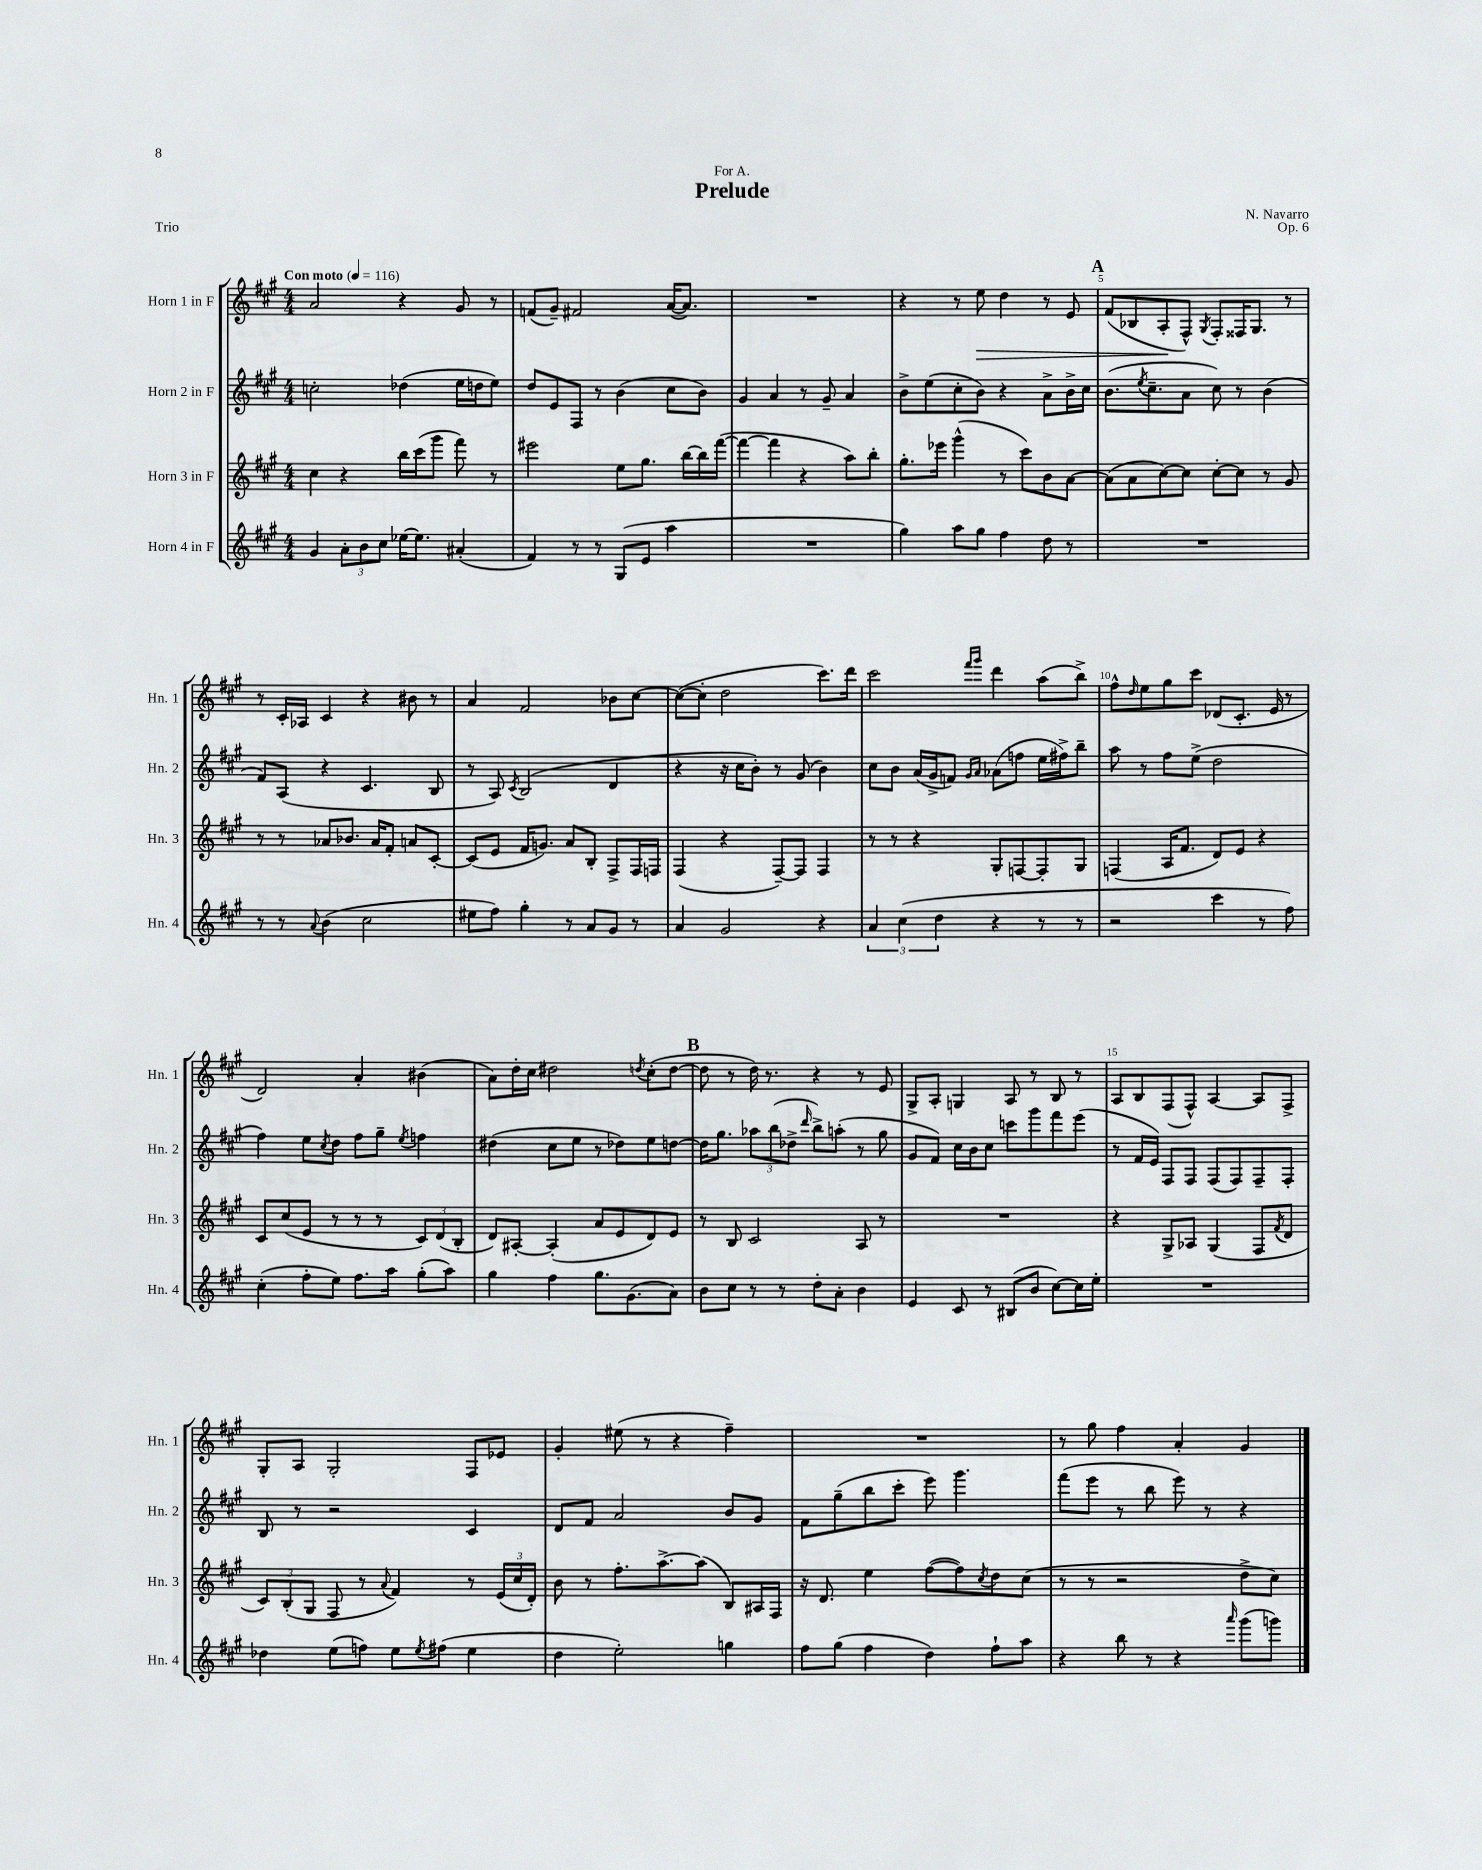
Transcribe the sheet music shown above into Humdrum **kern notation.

**kern	**kern	**kern	**kern
*staff4	*staff3	*staff2	*staff1
*clefG2	*clefG2	*clefG2	*clefG2
*k[f#c#g#]	*k[f#c#g#]	*k[f#c#g#]	*k[f#c#g#]
*M4/4	*M4/4	*M4/4	*M4/4
*MM116	*MM116	*MM116	*MM116
4g#	4cc#	2cc'	2a
12a'	4r	.	.
12b	.	.	.
12cc#	.	.	.
[16ee-	16bb	(4dd-	4r
8.ee-]	(16ccc#	.	.
.	8ggg#	.	.
(4a#'	8fff#)	16ee	8g#
.	.	16dd	.
.	8r	8ee)	8r
=	=	=	=
4f#)	2eee#	8dd	(8f
.	.	8e	8g#~)
8r	.	8F#	2f#
8r	.	8r	.
(8G#	8ee	(4b	.
8e	8.gg#	.	.
4aa	.	8cc#	([16a
.	[16bb	.	8.a])
.	16bb]	8b)	.
.	([16fff#	.	.
=	=	=	=
1r	4fff#_	4g#	1r
.	4fff#]	4a	.
.	4r	8r	.
.	.	8g#~	.
.	8aa)	4a	.
.	8bb'	.	.
=	=	=	=
4gg#)	8.gg#'	8b^	4r
.	.	(8ee	.
.	16eee-	.	.
8aa	(4ggg#^^	8cc#'	8r
8gg#	.	8b)	8ee
4ff#	8r	4r	4dd
.	8ccc#)	.	.
8dd	8b	8a^	8r
8r	[8a	16b^	8e
.	.	16cc#	.
=	=	=	=
1r	(8a]	(8.b	(8f#
.	8a	.	8B-
.	.	8qee	.
.	.	8.cc#~	.
.	[8cc#)	.	8A'
.	8cc#]	8a	8F#^^)
.	.	.	8qG#
.	[8cc#'	8cc#)	8F#'
.	8cc#]	8r	16F##
.	.	.	8.G#
.	8r	(4b	.
.	8g#	.	8r
=	=	=	=
8r	8r	8f#)	8r
8r	8r	(8A	16c#'
.	.	.	16A-
8qqa	.	.	.
(4b	8a-	4r	4c#
.	8.b-	.	.
2cc#	.	4.c#	4r
.	16a-	.	.
.	8f#'	.	.
.	8a	.	8b#
.	[8c#'	8B	8r
=	=	=	=
8ee#	(8c#]	8r	4a
8ff#)	8e	8A)	.
.	.	8qc#	.
4gg#'	16f#	(2B	2f#
.	8.g)	.	.
8r	8a	.	.
8a	8B'	.	.
8g#	8F#^	4d	8b-
8r	16F#	.	[8cc#
.	16F	.	.
=	=	=	=
4a	(4F#	4r	(8cc#_
.	.	.	8cc#']
2g#	4r	16r	2dd
.	.	16cc#	.
.	.	8b')	.
.	[8F#~)	8r	.
.	8F#]	(8g#	.
4r	4F#	4b)	8.ccc#)
.	.	.	16ddd
=	=	=	=
6a	8r	8cc#	2ccc#
.	8r	8b	.
(6cc#	.	.	.
.	4r	(16a	.
.	.	16g#^	.
6dd	.	.	.
.	.	8f)	.
.	.	16qqg#	16qqfff#
.	.	16qqa	16qqggg#
4r	8G#'	(8a-	4ddd
.	[8F	8ff	.
8r	8F']	16ee	(8aa
.	.	16ff#^)	.
8r	8G#	8bb~	8bb^)
=	=	=	=
2r	(4F	8aa	8ff#^^
.	.	.	16qqdd
.	.	8r	8ee
.	16A	8ff#	8gg#
.	8.f#	.	.
.	.	(8ee^	8ccc#
4ccc#	8d)	2dd	(8d-
.	8e	.	8.c#'
8r	4r	.	.
.	.	.	16e
8ff#)	.	.	8r
=	=	=	=
(4cc#'	8c#	4ff#)	2d)
.	(8cc#	.	.
8ff#'	8e	8ee	.
.	.	8qcc#	.
8ee)	8r	8dd	.
8.ff#	8r	8ff#	4a'
.	8r	8gg#~	.
16aa	.	.	.
.	.	8qee	.
(8gg#'	12c#)	4ff	(4b#
.	(12d	.	.
8aa)	.	.	.
.	12B'	.	.
=	=	=	=
4gg#	8d)	(4dd#	8a)
.	[8A#'	.	16dd'
.	.	.	16cc#
4ff#	(4A#']	8cc#	2dd#
.	.	8ee	.
8.gg#	8a	8r	.
.	8e	8dd-)	.
(8.g#	.	.	.
.	.	.	8qdd
.	8d)	8ee	(8cc#'
8a)	8e	[8dd	[8dd
=	=	=	=
8b	8r	16dd]	8dd]
.	.	8.gg#	.
8cc#	8B	.	8r
8r	2c#	12aa-	16dd)
.	.	.	8.r
.	.	(12bb	.
8r	.	.	.
.	.	12dd-^	.
.	.	16qqddd	.
8dd'	.	8bb^)	4r
8a'	.	(8aa'	.
4b	8A	8r	8r
.	8r	8gg#	8e
=	=	=	=
4e	1r	8g#	8G#^
.	.	8f#)	8A'
8c#	.	16cc#	4G
.	.	16b	.
8r	.	8cc#	.
(8B#	.	8ccc	8A
8b	.	8ggg#	8r
[8cc#)	.	8fff#	8B
16cc#]	.	(8eee	8r
16ee'	.	.	.
=	=	=	=
1r	4r	8r	8A
.	.	16f#	8B
.	.	16e)	.
.	8G#^	8F#	(8F#
.	8A-	8F#	8F#^^)
.	(4G#	(8F#	[4A
.	.	8F#)	.
.	8F#	8F#~	8A]
.	8qf#	.	.
.	8d	8F#'	8F#^
=	=	=	=
4dd-	12c#)	8B	8G#'
.	(12B'	.	.
.	.	8r	8A
.	12G#	.	.
(8ee	8F#	2r	2G#'
8ff)	8r	.	.
.	8qqa	.	.
8ee	4f#)	.	.
8qee	.	.	.
(8ff#	.	.	.
4ee	8r	4c#	8F#
.	(24e	.	8e-
.	24cc#	.	.
.	24d')	.	.
=	=	=	=
4dd	8b	8d	4g#'
.	8r	8f#	.
2ee')	8.ff#'	2a	(8ee#
.	.	.	8r
.	[8.aa^	.	.
.	.	.	4r
.	(8aa]	.	.
4gg	8B)	8b	4ff#~)
.	16A#	8g#	.
.	16F#	.	.
=	=	=	=
8ff#	16r	8f#	1r
.	8.d	.	.
(8gg#	.	(8gg#~	.
4ff#	4ee	8bb	.
.	.	8ccc#'	.
4dd)	([8ff#	8eee)	.
.	8ff#])	4.ggg#	.
.	8qcc#	.	.
8ff#`	8dd	.	.
8aa	(8cc#	.	.
=	=	=	=
4r	8r	(8fff#	8r
.	8r	8eee	8gg#
8bb	2r	8r	4ff#
8r	.	8bb	.
4r	.	8eee)	4a'
.	.	8r	.
16qqaaa	.	.	.
(8ggg#	8dd^	4r	4g#
8ggg)	8cc#)	.	.
==	==	==	==
*-	*-	*-	*-
